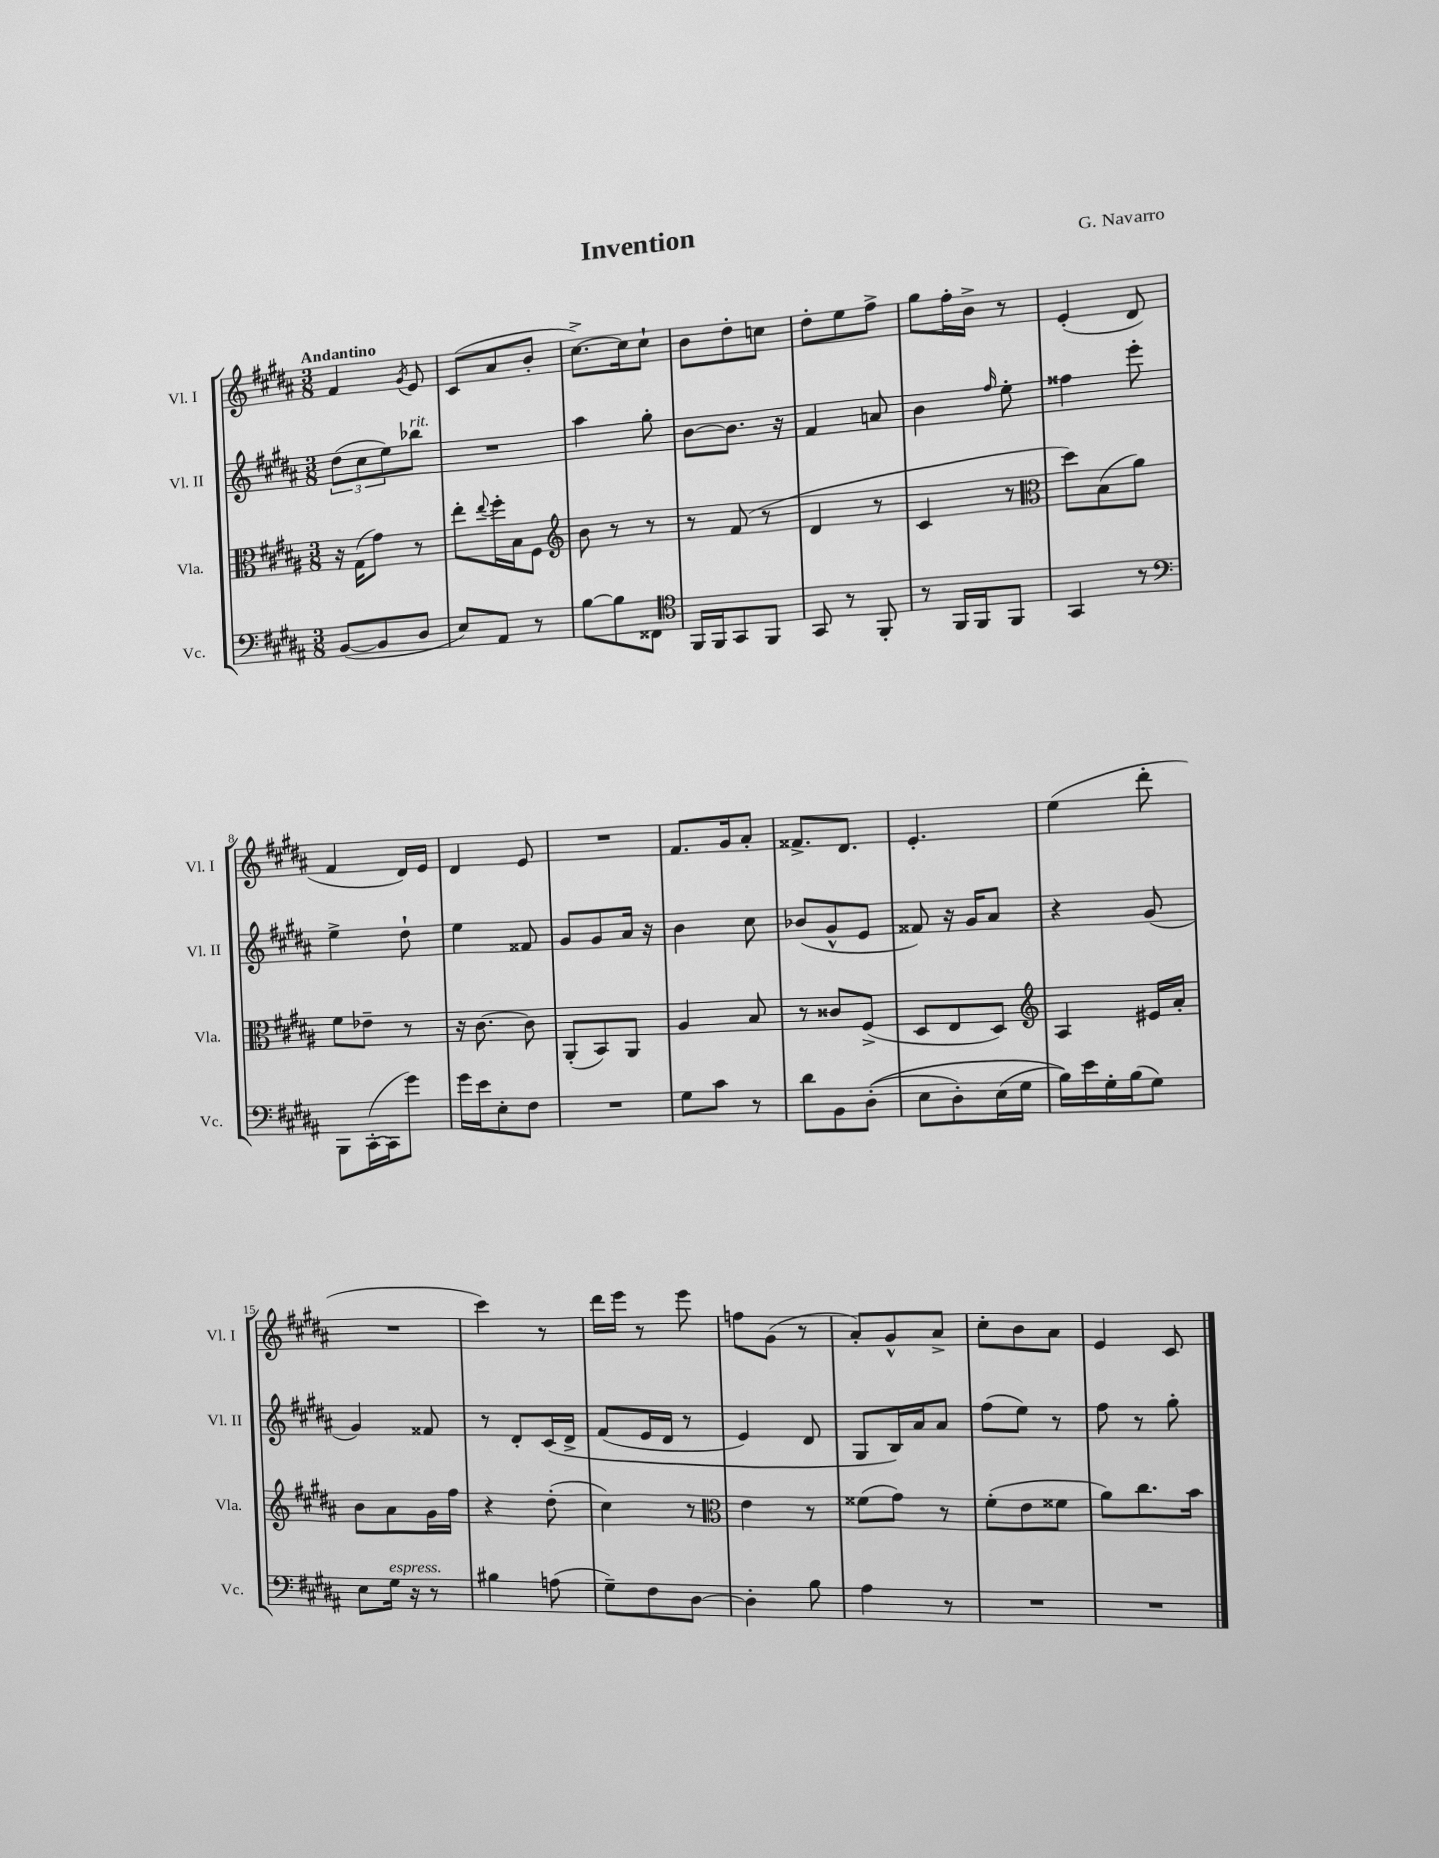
\header { title = "Invention" composer = "G. Navarro" }
<<
\new StaffGroup <<
\new Staff = "s0" \with { instrumentName = "Vl. I" shortInstrumentName = "Vl. I" } {
    \clef treble \key b \major \numericTimeSignature \time 3/8 \tempo "Andantino"
    fis'4 \acciaccatura { gis'8 } e'8 |
    cis'8( ais'8 b'8-. |
    cis''8.~->) cis''16 cis''8-! |
    b'8 dis''8-. c''8 |
    dis''8-. e''8 fis''8-> |
    gis''8 fis''16-. b'16-> r8 |
    e'4-.( dis'8 |
    fis'4 dis'16) e'16 |
    dis'4 e'8 |
    R4. |
    fis'8. gis'16 ais'8-. |
    fisis'8.-> dis'8. |
    e'4.-. |
    e''4( dis'''8-. |
    R4. |
    cis'''4) r8 |
    dis'''16 e'''16 r8 e'''8 |
    f''8 gis'8( r8 |
    ais'8-.) gis'8-^ ais'8-> |
    cis''8-. b'8 ais'8 |
    e'4 cis'8 \bar "|." |
}
\new Staff = "s1" \with { instrumentName = "Vl. II" shortInstrumentName = "Vl. II" } {
    \clef treble \key b \major \numericTimeSignature \time 3/8
    \tuplet 3/2 { dis''8( cis''8 e''8) } bes''8^\markup { \italic "rit." } |
    R4. |
    ais''4 gis''8-. |
    b'8~ b'8. r16 |
    fis'4 a'8 |
    b'4 \grace { fis''16 } e''8-. |
    fisis''4 e'''8-. |
    e''4-> dis''8-! |
    e''4 fisis'8 |
    gis'8 gis'8 ais'16 r16 |
    b'4 cis''8 |
    bes'8( gis'8-^ e'8 |
    fisis'8) r16 gis'16 ais'8 |
    r4 gis'8( |
    gis'4) fisis'8 |
    r8 dis'8-. cis'16\( dis'16-> |
    fis'8( e'16 dis'16 r8 |
    e'4) dis'8 |
    gis8 b16\) ais'16 ais'8 |
    fis''8( e''8) r8 |
    fis''8 r8 gis''8-. \bar "|." |
}
\new Staff = "s2" \with { instrumentName = "Vla." shortInstrumentName = "Vla." } {
    \clef alto \key b \major \numericTimeSignature \time 3/8
    r16 gis16( gis'8) r8 |
    e''8-. \appoggiatura { e''8 } fis''16-. b16 fis8 |
    \clef treble b'8 r8 r8 |
    r8 fis'8( r8 |
    dis'4 r8 |
    cis'4 r8 |
    \clef alto dis''8) b8( ais'8) |
    fis'8 ees'8-- r8 |
    r16 cis'8.~ cis'8 |
    ais,8-.( b,8) ais,8 |
    ais4 b8 |
    r8 cisis'8 fis8->( |
    dis8 e8 dis8) |
    \clef treble ais4 eis'16 ais'16-. |
    b'8 ais'8 gis'16 fis''16 |
    r4 dis''8-.( |
    cis''4) r8 |
    \clef alto e'4 r8 |
    fisis'8( gis'8) r8 |
    fis'8-.( e'8 fisis'8 |
    ais'8) cis''8. b'16 \bar "|." |
}
\new Staff = "s3" \with { instrumentName = "Vc." shortInstrumentName = "Vc." } {
    \clef bass \key b \major \numericTimeSignature \time 3/8
    b,8~( b,8 dis8 |
    e8) ais,8 r8 |
    b8~ b8 fisis,8 |
    \clef tenor fis,16 fis,16 gis,8 fis,8 |
    gis,8 r8 fis,8-. |
    r8 fis,16 fis,16 fis,8 |
    gis,4 r8 |
    \clef bass b,,8 cis,16~-.( cis,16 gis'8) |
    gis'16 e'16 e8-. fis8 |
    R4. |
    gis8 cis'8 r8 |
    dis'8 b,8 dis8-.(\( |
    e8 dis8-.) e16( gis16 |
    b16)\) e'16 gis16-. b16( gis8) |
    e8 gis16^\markup { \italic "espress." } r16 r8 |
    bis4 a8( |
    gis8--) fis8 dis8~ |
    dis4-. b8 |
    ais4 r8 |
    R4. |
    R4. \bar "|." |
}
>>
>>
